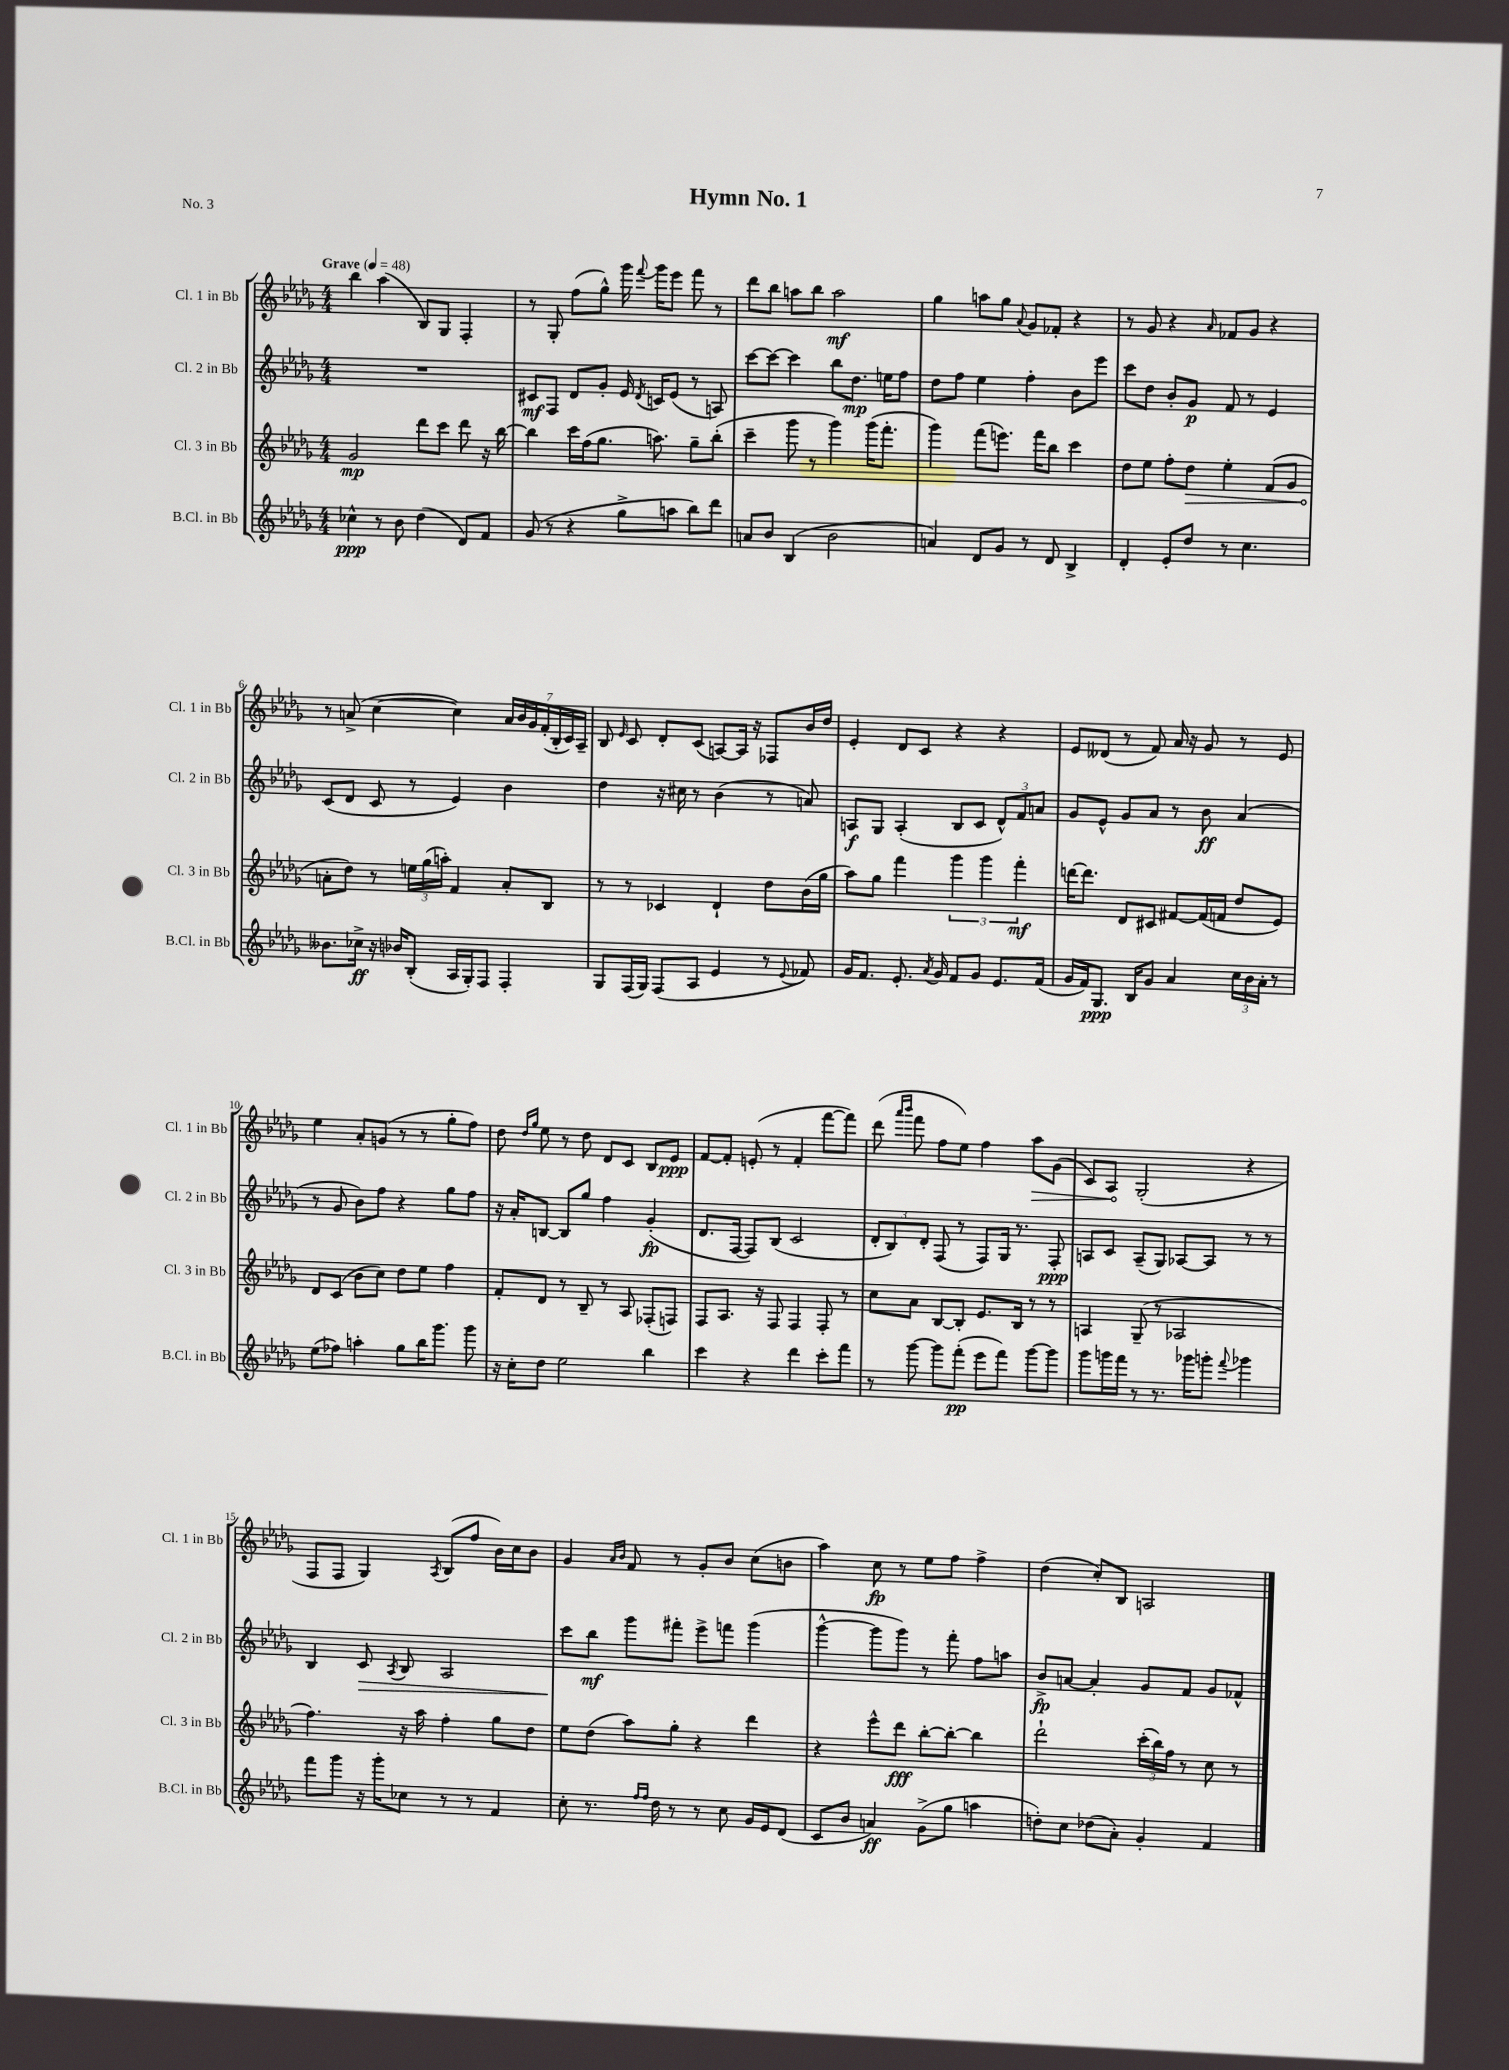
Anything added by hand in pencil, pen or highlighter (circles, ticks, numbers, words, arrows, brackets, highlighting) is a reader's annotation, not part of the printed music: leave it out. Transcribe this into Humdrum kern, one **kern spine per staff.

**kern	**kern	**kern	**kern
*staff4	*staff3	*staff2	*staff1
*clefG2	*clefG2	*clefG2	*clefG2
*k[b-e-a-d-g-]	*k[b-e-a-d-g-]	*k[b-e-a-d-g-]	*k[b-e-a-d-g-]
*M4/4	*M4/4	*M4/4	*M4/4
*MM48	*MM48	*MM48	*MM48
4cc-^^	2g-	1r	4bb-
8r	.	.	(4aa-
8b-	.	.	.
(4dd-	8ddd-	.	8B-)
.	8ccc	.	8G-
8d-)	8ddd-	.	4F'
8f	16r	.	.
.	[16bb-	.	.
=	=	=	=
(8g-	4bb-]	8c#	8r
8r	.	8F	8G-'
4r	16ccc	8d-	(8ff
.	(16ff	.	.
.	8.gg-	8g-'	8gg-^^)
8gg-^	.	16e-	16ggg-
.	.	8qd-	8qqfff
.	8.aa)	16c	16ggg-
8aa	.	(8e-	8eee-
8bb-)	8gg-~	8r	8fff
8ddd-	(8bb-'	8A)	8r
=	=	=	=
8a	4ccc~	[8ccc	8ddd-
8b-	.	8ccc_	8bb-
(4B-	8ggg-	4ccc]	8aa
.	8r	.	8bb-
2b-	4ggg-)	8bb-	2aa
.	.	8.dd-	.
.	(16ggg-	.	.
.	8.fff'	16ee	.
.	.	8ff	.
=	=	=	=
4a)	4ggg-)	8dd-	4gg-
.	.	8ff	.
8d-	(8fff	4ee-	8aa
8g-	8.eee)	.	8gg-
.	.	.	8qqa-
8r	.	4ff'	8g-
.	16fff	.	.
8d-	8bb-	.	8f-'
4B-^	4ccc	8b-	4r
.	.	8eee-	.
=	=	=	=
4d-'	8dd-	8ccc	8r
.	8ee-	8dd-	8g-
8e-'	8ff'	8b-'	4r
8dd-	8dd-	8g-	.
.	.	.	16qqa-
8r	4ee-'	8f	8f-
4.cc	.	8r	8g-
.	(8f	4e-	4r
.	8g-	.	.
=	=	=	=
8.b--	8a'	(8c	8r
.	8dd-)	8d-	(8a^
16cc-^	.	.	.
16r	8r	8c	[4cc
16b-	.	.	.
(8B-'	24ee	8r	.
.	(24gg-	.	.
.	24aa')	.	.
16A-	4f	4e-)	4cc])
16G-')	.	.	.
8F	.	.	.
4F'	8a'	4b-	28a
.	.	.	28b-
.	.	.	28g-
.	.	.	(28f'
.	8B-	.	.
.	.	.	28B-'
.	.	.	28c)
.	.	.	28A-~
=	=	=	=
8G-	8r	4dd-	8B-
.	.	.	16qqe-
(16F	8r	.	8c
16G-)	.	.	.
(8F	4c-	16r	8d-'
.	.	16cc#	.
8A-	.	8r	(8c
4e-	4d-`	(4b-	[8A)
.	.	.	16A]
.	.	.	16r
8r	8dd-	8r	8F-
8qqe-	.	.	.
8f-)	(16b-	8a)	16b-
.	16gg-	.	16dd-
=	=	=	=
16g-	8aa-)	8A	4e-'
8.f	.	.	.
.	8gg-	8G-	.
8.e-'	4fff	(4A'	8d-
.	.	.	8c
8qa-	.	.	.
16g-	.	.	.
8f	6ggg-	8B-	4r
8g-	.	8c	.
.	6ggg-	.	.
8.e-	.	12d-^^)	4r
.	6fff'	12f	.
.	.	12a	.
(16f	.	.	.
=	=	=	=
16g-	[16ddd	8g-	8e-
16f)	8.ddd]	.	.
8.G-	.	8e-^^	(8d--
.	8d-	8g-	8r
16B-	.	.	.
8g-	8c#	8a-	8f)
4a-	[8f#	8r	16a-
.	.	.	16r
.	(16f#]	8b-	8g-
.	16f	.	.
24cc	8dd-	(4a-	8r
24b-	.	.	.
24a-'	.	.	.
8r	8e-)	.	8e-
=	=	=	=
(8ee-	8d-	8r	4ee-
8ff-)	(8c	8g-	.
4aa'	8b-	8b-)	8a-'
.	8cc)	8ff	(8g
8gg-	8dd-	4r	8r
16bb-	8ee-	.	8r
8.ggg-	.	.	.
.	4ff	8gg-	8gg-'
8ggg-	.	8ff	8ff)
=	=	=	=
16r	8f'	16r	8dd-
16cc'	.	16a-'	.
.	.	.	16qqdd-
.	.	.	16qqgg-
8dd-	8d-	[8B	8ee-
2ee-	8r	8B]	8r
.	8B-~	8gg-	8dd-
.	8r	4ff	8d-
.	8A-	.	8c
4bb-	(8F-'	(4g-'	8B-
.	8F)	.	8e-
=	=	=	=
4ccc	8F	8.d-	[8f
.	8.A-	.	8f']
.	.	[16F	.
4r	.	8F])	(8e'
.	16r	.	.
.	8F	(8B-	8r
4ddd-	4F	2c	4f'
8ccc'	8F'	.	[8fff
8fff	8r	.	8fff])
=	=	=	=
8r	8cc	12d-'	(8ddd-
.	.	12B-)	.
.	.	.	16qqaaa-
.	.	.	16qqbbb-
[8ggg-	8a-	.	8fff
.	.	12d-'	.
8ggg-]	[8B-	(8F	8ff
(8fff'	8B-']	8r	8ee-)
8eee-	8.e-	8F)	4ff
8fff)	.	16G-	.
.	16B-	8.r	.
[8ggg-	8r	.	8aa-
8ggg-]	8r	8F'	(8g-
=	=	=	=
8ggg-	4A	8A	8c)
16ggg	.	8c	8A-
16fff	.	.	.
8r	(8G-~	(8A~	(2G-'
8.r	8r	8G-)	.
.	2A-	[8A-	.
16ggg-	.	.	.
8ggg'	.	8A-]	.
8qqfff	.	.	.
4ggg-	.	8r	4r
.	.	8r	.
=	=	=	=
8fff	4.ff)	4B-	8F
8ggg-	.	.	8F
16r	.	8c	4G-)
16ggg-'	.	.	.
.	.	8qA-	.
8cc-	16r	8B-	.
.	16aa-	.	.
.	.	.	8qA-
8r	4ff'	2A-	(8B-
8r	.	.	8ff
4f	8gg-	.	16b-)
.	.	.	16cc
.	8dd-	.	8b-
=	=	=	=
8cc'	8ee-	8ccc	4g-
8.r	(8dd-	8bb-	.
.	.	.	16qqa-
.	.	.	16qqb-
.	8aa-)	8ggg-	8f
16qqff	.	.	.
16qqff	.	.	.
16dd-	.	.	.
8r	8gg-'	8fff#'	8r
8r	4r	8eee-^	8g-'
8cc	.	8fff	8b-
16g-	4ddd-	(4ggg-	(8cc
16e-	.	.	.
(8d-	.	.	8b
=	=	=	=
8c	4r	[4ggg-^^	4aa-)
8b-	.	.	.
4a)	8eee-^^	8ggg-]	8cc
.	8ddd-	8ggg-)	8r
(8g-^	[8bb-'	8r	8ee-
8gg-	8bb-'_	8fff'	8ff
4aa	4bb-]	8ff	4ff^
.	.	8aa	.
=	=	=	=
8dd')	2ddd-`	8b-^	(4dd-
8cc	.	[8a	.
(8dd-	.	4a']	8cc')
8a-')	.	.	8B-
4g-'	(24ccc'	8g-	2A
.	24bb-)	.	.
.	24ff	.	.
.	8r	8f	.
4f	8cc	8g-	.
.	8r	8f-^^	.
==	==	==	==
*-	*-	*-	*-
